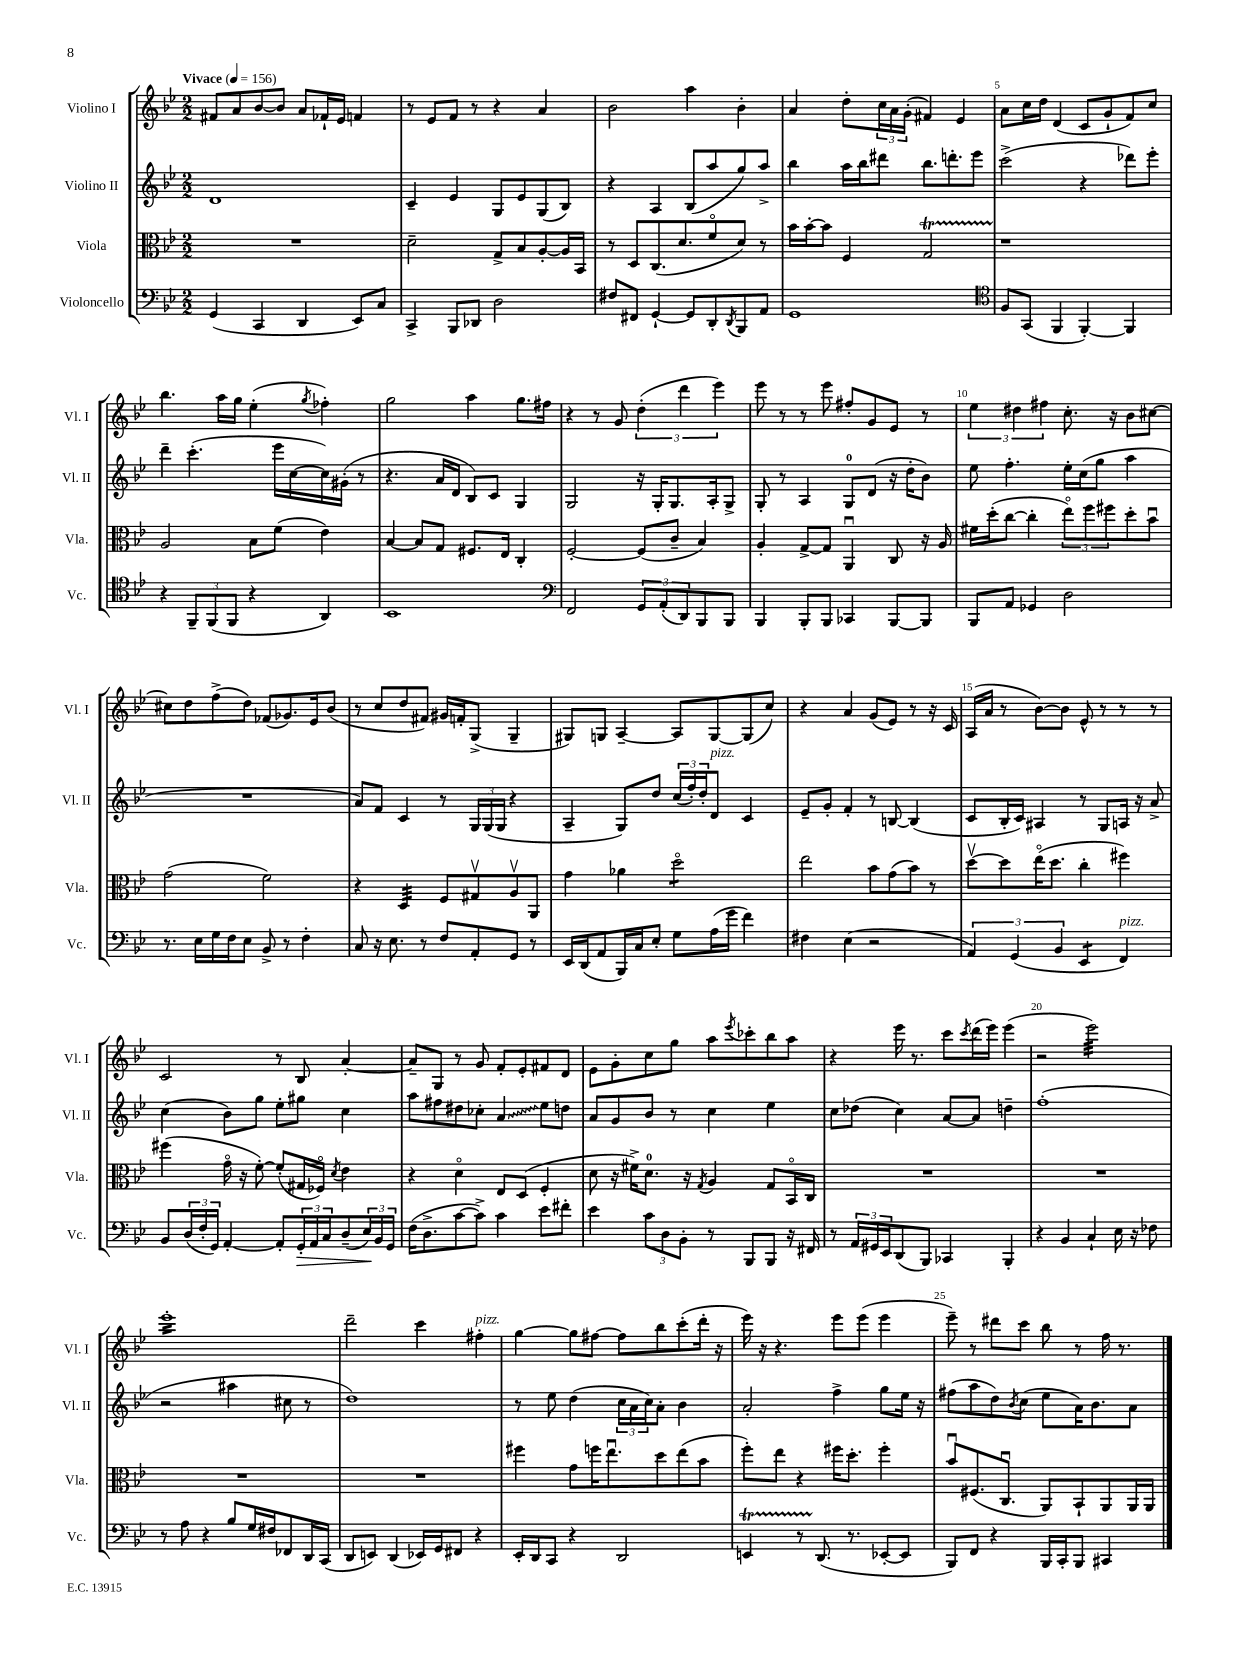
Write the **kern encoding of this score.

**kern	**kern	**kern	**kern
*staff4	*staff3	*staff2	*staff1
*clefF4	*clefC3	*clefG2	*clefG2
*k[b-e-]	*k[b-e-]	*k[b-e-]	*k[b-e-]
*M2/2	*M2/2	*M2/2	*M2/2
*MM156	*MM156	*MM156	*MM156
(4GG	1r	1d	8f#
.	.	.	8a
4CC	.	.	[8b-
.	.	.	8b-]
4DD	.	.	8a
.	.	.	16f-`
.	.	.	16e-
8EE-)	.	.	4f
8C	.	.	.
=	=	=	=
4CC^	2d~	4c~	8r
.	.	.	8e-
8BBB-	.	4e-	8f
8DD-	.	.	8r
2D	8G^	8G	4r
.	8B-	8e-	.
.	[8A'	(8G	4a
.	16A]	8B-)	.
.	16BB-	.	.
=	=	=	=
8F#	8r	4r	2b-
8FF#	8D	.	.
[4GG`	(8.C	4A	.
.	8.d	.	.
8GG]	.	(8B-	4aa
8DD'	8fo	8aa	.
8qDD	.	.	.
8BBB-	8d)	8gg)	4b-'
8AA	8r	8aa^	.
=	=	=	=
1GG	16b-	4bb-	4a
.	[16b-'	.	.
.	8b-]	.	.
.	4F	16aa	8dd'
.	.	16bb-	.
.	.	8ddd#	24cc
.	.	.	24a
.	.	.	(24g'
.	2G	8.bb-	4f#)
.	.	8.ddd'	.
.	.	.	4e-
.	.	8eee-	.
=	=	=	=
*clefC4	*	*	*
8F	1r	(2ccc^	8a
(8GG	.	.	16cc
.	.	.	16dd
4FF	.	.	(4d
[4FF')	.	4r	8c
.	.	.	8g`
4FF]	.	8ddd-)	8f)
.	.	8eee-'	8cc
=	=	=	=
4r	2A	4ddd~	4.bb-
12FF~	.	(4.ccc'	.
(12FF	.	.	.
.	.	.	16aa
12FF	.	.	.
.	.	.	16gg
4r	8B-	.	(4ee-'
.	(8f	16eee-	.
.	.	[16cc	.
.	.	.	8qgg
4AA)	4e-)	16cc])	4ff-')
.	.	(16g#'	.
.	.	8r	.
=	=	=	=
1BB-	[4B-	4.r	2gg
.	8B-]	.	.
.	8G	16a	.
.	.	16d	.
.	8.F#	8B-)	4aa
.	.	8c	.
.	16E-	.	.
.	4C'	4G	8.gg
.	.	.	16ff#
=	=	=	=
*clefF4	*	*	*
2FF	[2F'	2G	4r
.	.	.	8r
.	.	.	8g
12GG	(8F]	16r	(6dd'
.	.	16G'	.
(12AA'	.	.	.
.	8c~	8.G	.
12DD)	.	.	6ddd
8BBB-	4B-)	.	.
.	.	16A'	.
.	.	.	6eee-)
8BBB-	.	8G^	.
=	=	=	=
4BBB-	4A'	8G'	8eee-
.	.	8r	8r
8BBB-'	[8G^	4A	8r
8BBB-	8G]	.	8eee-
4CC-	4AAu	8G	8ff#'
.	.	(8d	8g
[8BBB-	8C	16r	8e-
.	.	16dd'	.
8BBB-]	16r	8b-)	8r
.	16A	.	.
=	=	=	=
8BBB-	16f#	8ee-	6ee-
.	(16dd'	.	.
8AA	[8cc	4.ff'	.
.	.	.	6dd#
4GG-	4cc']	.	.
.	.	.	6ff#
2D	12ee-o)	16ee-'	8.cc'
.	.	(16cc	.
.	12ff	.	.
.	.	8gg	.
.	12ff#	.	.
.	.	.	16r
.	8dd'	4aa	8b-
.	8b-u	.	[8cc#
=	=	=	=
8.r	(2g	1r	8cc#]
.	.	.	8dd
16E-	.	.	.
16G	.	.	(8ff^
16F	.	.	.
8E-	.	.	8dd)
8BB-^	2f)	.	(8f-
8r	.	.	8.g-)
4F'	.	.	.
.	.	.	16e-
.	.	.	(8b-
=	=	=	=
8C	4r	8a)	8r
16r	.	8f	8cc
8.E-	.	.	.
.	4D	4c	8dd
8r	.	.	8f#)
8F	8F	8r	16g#
.	.	.	16f'
8AA'	8G#v	24G	(8G^
.	.	(24G	.
.	.	24G	.
8GG	8Av	4r	4G~
8r	8AA	.	.
=	=	=	=
16EE-	4g	4A~	8G#)
(16DD	.	.	.
8AA	.	.	8G
16BBB-)	4a-	8G)	[4A~
16C	.	.	.
8E-'	.	8dd	.
8G	2ddo	(24cc	8A]
.	.	24ff')	.
.	.	24dd'	.
(16A	.	8d	[8G
16g	.	.	.
4f)	.	4c	(8G]
.	.	.	8cc)
=	=	=	=
4F#	2ee-	8e-~	4r
.	.	8g'	.
(4E-	.	4f'	4a
2r	8b-	8r	(8g
.	(8g	[8B	8e-)
.	8b-)	(4B]	8r
.	8r	.	16r
.	.	.	16c
=	=	=	=
6AA)	[8ddv	8c	(16A
.	.	.	16a
.	8dd]	16B-'	8r
(6GG	.	.	.
.	.	16c)	.
.	(16ee-o	4A#	[8b-)
.	8.dd	.	.
6BB-	.	.	.
.	.	.	8b-]
4EE-	4cc'	8r	8e-^^
.	.	8G	8r
4FF)	4ff#)	16A	8r
.	.	16r	.
.	.	8a^	8r
=	=	=	=
8BB-	(4ff#	(4cc	2c
(24D	.	.	.
24F'	.	.	.
24GG)	.	.	.
[4AA'	16go	8b-)	.
.	16r	.	.
.	[8f')	8gg	.
8AA']	(8f']	8ee-'	8r
24GG'	16G#	8gg#	8B-
24AA	.	.	.
.	16F-o)	.	.
24C	.	.	.
.	8qd	.	.
(8D~	4e-	4cc	[4a'
24E-)	.	.	.
24BB-	.	.	.
24GG	.	.	.
=	=	=	=
(16F	4r	8aa	8a~]
8.D^	.	.	.
.	.	8ff#	8G
[8c	4do	8dd#	8r
8c^])	.	8cc-'	8g
4c	8E-	4a	8f'
.	(8D	.	8e-'
8e-	4F'	8ee-	8f#
8f#'	.	8dd	8d
=	=	=	=
4e-	8d	8a	8e-
.	16r	8g	8g'
.	16f#^)	.	.
12c	8.d	8b-	8cc
12D	.	.	.
.	.	8r	8gg
12BB-'	.	.	.
.	16r	.	.
.	8qG	.	.
8r	4A	4cc	8aa
.	.	.	8qeee-
8BBB-	.	.	8ccc-'
8BBB-	8G	4ee-	8bb-
16r	16BB-o	.	8aa
16FF#	16C	.	.
=	=	=	=
8r	1r	8cc	4r
24AA	.	(8dd-	.
24GG#	.	.	.
24EE-	.	.	.
(8DD	.	4cc)	16eee-
.	.	.	8.r
8BBB-)	.	.	.
4CC-	.	[8a	8ccc
.	.	.	8qccc
.	.	8a]	(16ddd
.	.	.	16eee-)
4BBB-'	.	4dd~	(4eee-
=	=	=	=
4r	1r	(1ff'	2r
4BB-	.	.	.
4C`	.	.	2eee-)
16E-	.	.	.
16r	.	.	.
8F-	.	.	.
=	=	=	=
8r	1r	2r	1eee-'
8A	.	.	.
4r	.	.	.
8B-	.	4aa#	.
16G	.	.	.
16F#	.	.	.
8FF-	.	8cc#	.
16DD	.	8r	.
(16CC	.	.	.
=	=	=	=
8DD	1r	1dd)	2ddd~
8EE)	.	.	.
(4DD	.	.	.
16EE-)	.	.	4ccc
16GG	.	.	.
8FF#	.	.	.
4r	.	.	4ff#'
=	=	=	=
16EE-'	4ff#	8r	[4gg
16DD	.	.	.
8CC	.	8ee-	.
4r	8g	(4dd	8gg]
.	16ff	.	[8ff#
.	8.ee-u	.	.
2DD	.	24cc	8ff#]
.	.	24a	.
.	.	24cc)	.
.	8dd	8a'	8bb-
.	(8ee-	4b-	(8ccc'
.	8b-	.	16ddd'
.	.	.	16r
=	=	=	=
4EE	8ff')	2a'	16eee-)
.	.	.	16r
.	8ee-	.	4.r
8r	4r	.	.
(8.DD	.	.	.
.	16ff#	4ff^	8eee-
8.r	8.dd'	.	.
.	.	.	(8eee-
[8EE-'	4ff#'	8gg	4eee-
8EE-]	.	16ee-	.
.	.	16r	.
=	=	=	=
8BBB-)	8b-u	(8ff#	8eee-~)
8FF	(8.F#	8aa	8r
4r	.	8dd)	8ddd#
.	8.Cu	.	.
.	.	8qb-	.
.	.	(8cc	8ccc
16BBB-	8AA)	8ee-	8bb-
16CC'	.	.	.
8BBB-	8BB-`	16a)	8r
.	.	8.b-	.
4CC#	8AA	.	16ff
.	.	.	8.r
.	16AA	8a	.
.	16AA	.	.
==	==	==	==
*-	*-	*-	*-
